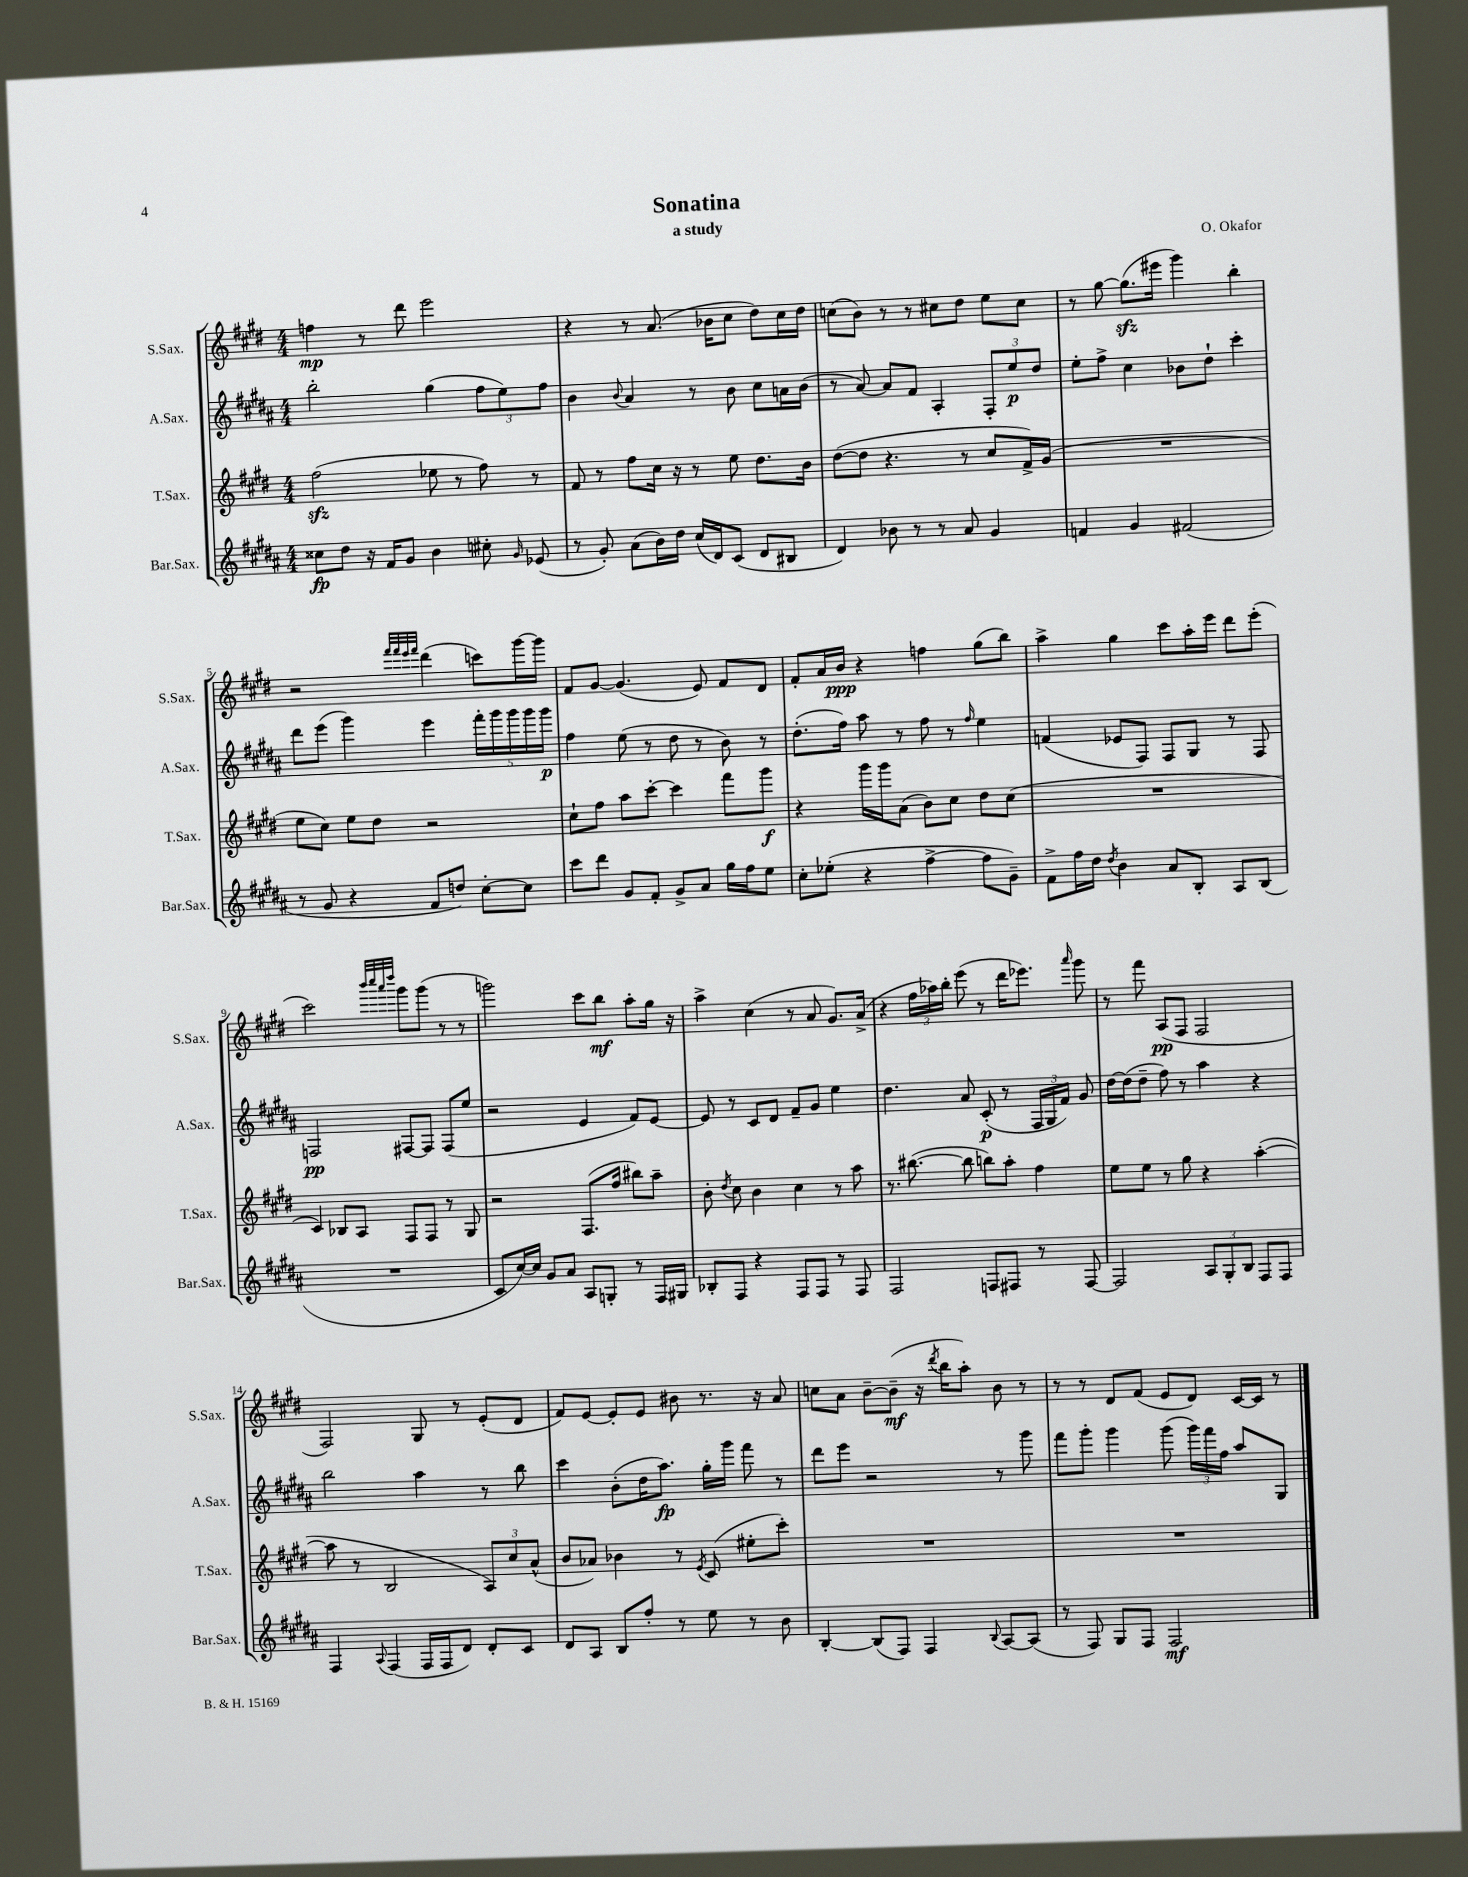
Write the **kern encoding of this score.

**kern	**kern	**kern	**kern
*staff4	*staff3	*staff2	*staff1
*clefG2	*clefG2	*clefG2	*clefG2
*k[f#c#g#d#a#]	*k[f#c#g#d#]	*k[f#c#g#d#a#]	*k[f#c#g#d#]
*M4/4	*M4/4	*M4/4	*M4/4
8cc##	(2ff#	2bb'	4ff
8dd#	.	.	.
16r	.	.	8r
16f#	.	.	.
8g#	.	.	8ddd#
4b	8ee-	(4gg#	2eee
.	8r	.	.
8cc#'	8ff#)	12ff#	.
.	.	12ee)	.
16qqg#	.	.	.
(8e-	8r	.	.
.	.	12ff#	.
=	=	=	=
8r	8f#	4b	4r
8g#')	8r	.	.
.	.	8qqb	.
(8a#	8ff#	4a#	8r
16b)	16cc#	.	(8.a
16dd#	16r	.	.
(16cc#	8r	8r	.
16d#)	.	.	16b-
(8c#	8ee	8b	8cc#
8d#	8.dd#	8cc#	8dd#)
8B#	.	16a	16cc#
.	16b	(16b	16dd#
=	=	=	=
4d#)	([8dd#	8r	(8cc
.	8dd#]	[8a#)	8b)
8b-	4.r	8a#]	8r
8r	.	8f#	8r
8r	.	4A#'	8cc#
8a#	8r	.	8dd#
4g#	8cc#	12F#'	8ee
.	.	12ee	.
.	16f#^)	.	8cc#
.	.	12dd#	.
.	(16g#	.	.
=	=	=	=
4f	1r	8ee'	8r
.	.	8ff#^	[8gg#
4g#	.	4cc#	(8.gg#]
.	.	.	16eee#
(2f#	.	8b-	4ggg#)
.	.	8dd#`	.
.	.	4ccc#'	4bb'
=	=	=	=
8r	8ee	8ddd#	2r
8g#	8cc#)	(8eee	.
4r	8ee	4ggg#)	.
.	8dd#	.	.
.	.	.	32qqfff#
.	.	.	32qqfff#
.	.	.	32qqeee
.	.	.	32qqfff#
8f#	2r	4eee	(4ddd#
8dd)	.	.	.
[8cc#'	.	20fff#'	8ccc)
.	.	20ggg#	.
.	.	20ggg#	.
8cc#]	.	.	[16ggg#
.	.	20ggg#	.
.	.	.	16ggg#]
.	.	20ggg#	.
=	=	=	=
8ccc#	8cc#`	4ff#	8f#
8ddd#	8ff#	.	[8g#
8g#	8aa	(8ee	(4.g#]
8f#'	[8ccc#'	8r	.
8g#^	4ccc#]	8dd#	.
8a#	.	8r	8e)
16gg#	8fff#	8b)	8f#
16ff#	.	.	.
8ee	8ggg#	8r	8d#
=	=	=	=
8cc#'	4r	(8.dd#'	8f#'
(8ee-'	.	.	16a
.	.	16ff#)	16b
4r	16ggg#	8aa#	4r
.	16ggg#	.	.
.	(8a	8r	.
[4ff#^	8b)	8ff#	4ff
.	8cc#	8r	.
.	.	16qqff#	.
8ff#]	8dd#	4ee	(8gg#
8g#~)	(8cc#	.	8bb)
=	=	=	=
8f#^	1r	(4f	4aa^
16ff#	.	.	.
16dd#	.	.	.
8qdd#	.	.	.
4b	.	8e-	4gg#
.	.	8F#)	.
8a#	.	8F#	8ccc#
8B'	.	8G#	16aa'
.	.	.	16eee
8A#	.	8r	8ddd#
(8B	.	8F#	(8eee'
=	=	=	=
1r	4c#)	2F	2ccc#)
.	8B-	.	.
.	8A	.	.
.	.	.	32qqbbb
.	.	.	32qqcccc#
.	.	.	32qqaaa
.	.	.	32qqdddd#
.	8F#	[8F#	8ggg#
.	8F#	8F#]	(8ggg#
.	8r	(8F#	8r
.	8G#	8ee	8r
=	=	=	=
8c#	2r	2r	2ggg)
[16cc#)	.	.	.
16cc#]	.	.	.
8g#	.	.	.
8a#	.	.	.
8A#	(8.F#	4e	8ccc#
8G'	.	.	8bb
.	16ff#	.	.
8r	8bb#)	8f#)	8aa'
16F#	8aa~	[8e	16gg#
16G#	.	.	16r
=	=	=	=
8B-'	8b'	8e]	4aa^
.	8qdd#	.	.
8F#	8cc#	8r	.
4r	4b	8c#	(4cc#
.	.	8d#	.
8F#	4cc#	8f#~	8r
8F#	.	8g#	8a
8r	8r	4ee	8.g#)
8F#	8aa	.	.
.	.	.	(16a^
=	=	=	=
2F#	8.r	4.dd#	4r
.	([8.bb#	.	.
.	.	.	24ff#
.	.	.	24aa-)
.	.	.	24bb'
.	8bb#]	8a#	(8eee
8F	8bb)	(8c#'	8r
8F#	8aa'	8r	16ddd#
.	.	.	8.eee-)
8r	4ff#	24F#	.
.	.	24G#	.
.	.	24f#)	.
.	.	.	16qqaaa
[8F#	.	8g#	8ggg#
=	=	=	=
2F#]	8ee	[16dd#	8r
.	.	(16dd#]	.
.	8ee	8dd#~	8fff#
.	8r	8ff#)	(8A
.	8gg#	8r	8F#
12A#	4r	4aa#	2F#
12G#'	.	.	.
12B	.	.	.
8F#	([4aa'	4r	.
8F#	.	.	.
=	=	=	=
4F#	8aa]	2bb	2F#)
.	8r	.	.
8qqA#	.	.	.
(4F#	2B	.	.
16F#	.	4aa#	8G#
16F#	.	.	.
8d#)	.	.	8r
8d#'	12A)	8r	(8e'
.	12cc#	.	.
8c#	.	8bb	8d#
.	(12a^^	.	.
=	=	=	=
8d#	8b	4ccc#	8f#)
8A#	8a-)	.	[8e
8B	4b-	(8b'	8e']
8ff#'	.	16dd#	8e
.	.	8.aa#)	.
8r	8r	.	8b#
.	8qe	.	.
8ee	(8c#	16gg#'	8.r
.	.	16ggg#	.
8r	8ee#'	8fff#	.
.	.	.	16r
8b	8ccc#')	8r	8a
=	=	=	=
[4B'	1r	8ddd#	8cc
.	.	8eee	8a
(8B]	.	2r	[8b~
8F#)	.	.	(8b~]
4F#	.	.	16r
.	.	.	8qddd#
.	.	.	16bb
.	.	.	8aa')
8qqB	.	.	.
[8A#	.	8r	8b
(8A#]	.	8ggg#	8r
=	=	=	=
8r	1r	8fff#	8r
8F#)	.	8ggg#'	8r
8G#	.	4ggg#	8d#
8F#	.	.	(8f#
2F#	.	(8ggg#	8e
.	.	24ggg#)	8d#)
.	.	24fff#	.
.	.	24ff#	.
.	.	8aa#	[16c#
.	.	.	16c#]
.	.	8G#	8r
==	==	==	==
*-	*-	*-	*-
